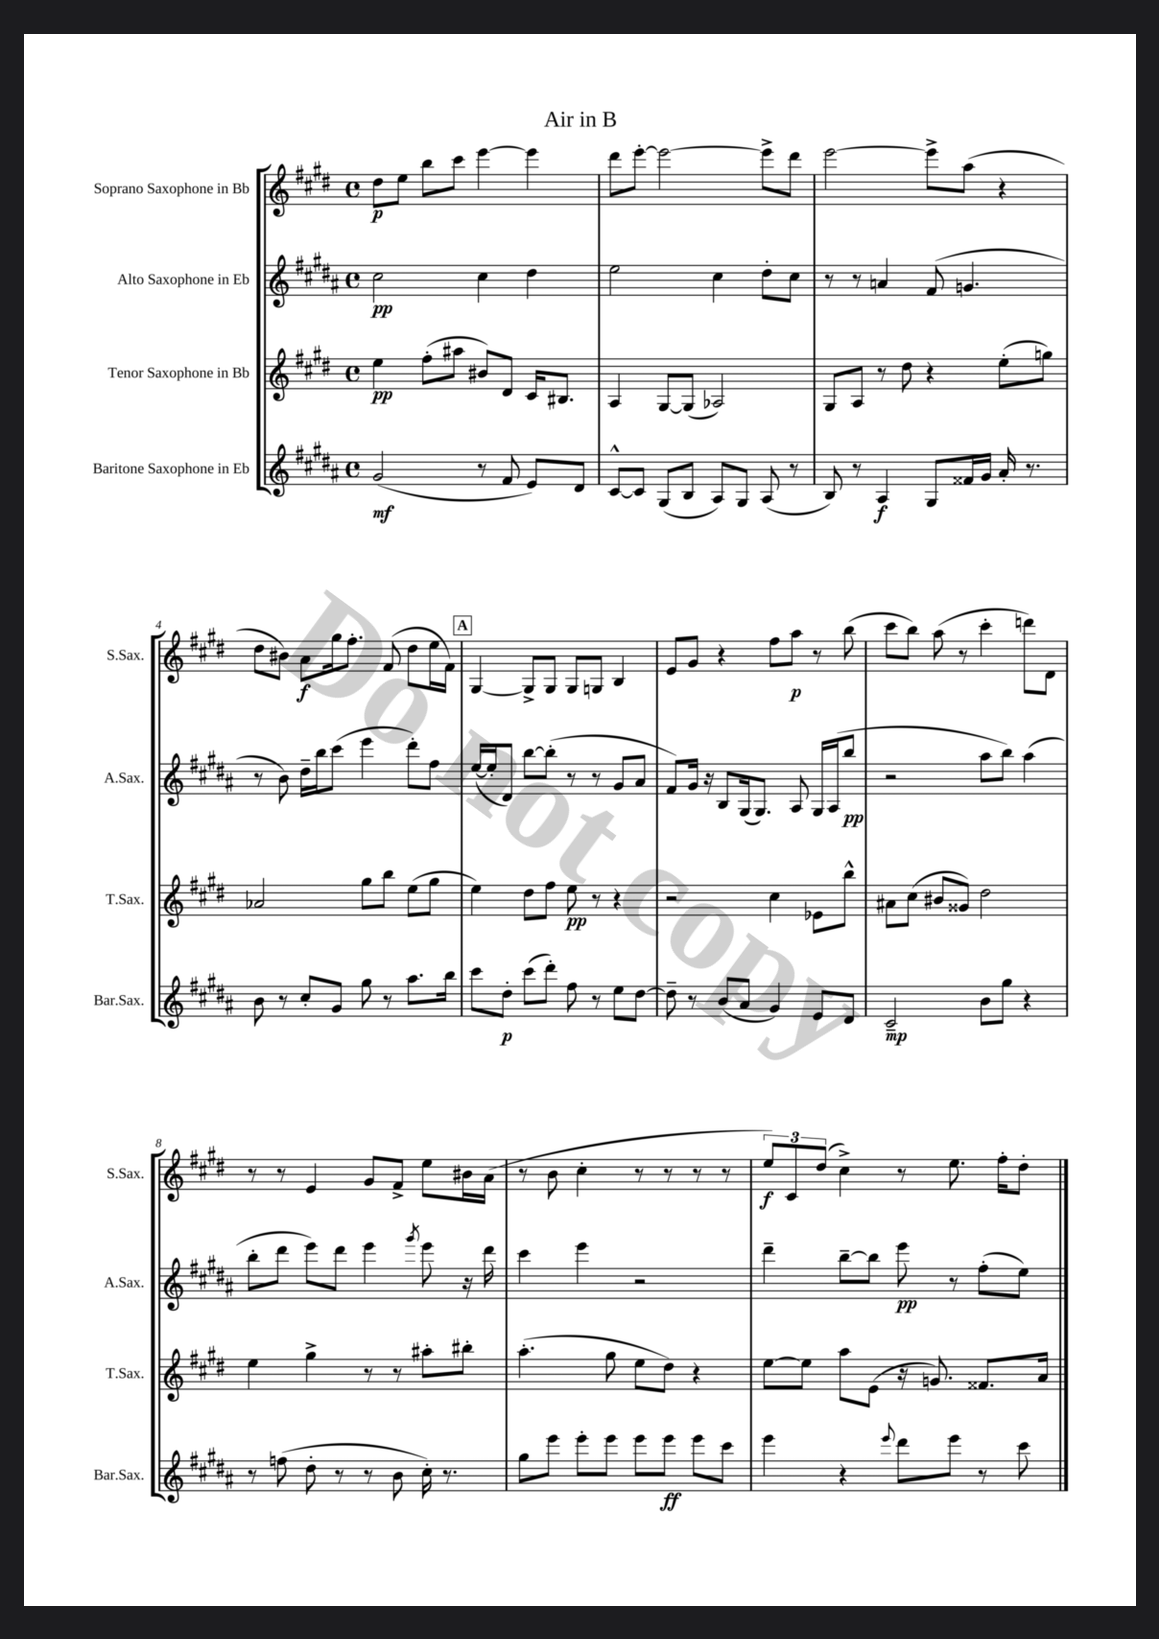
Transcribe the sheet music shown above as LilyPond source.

\header { title = "Air in B" }
<<
\new StaffGroup <<
\new Staff = "s0" \with { instrumentName = "Soprano Saxophone in Bb" shortInstrumentName = "S.Sax." } {
    \clef treble \key e \major \defaultTimeSignature \time 4/4
    \autoBeamOff dis''8[\p e''8] b''8[ cis'''8] e'''4~ e'''4 |
    dis'''8[ e'''8]~-. e'''2~ e'''8[-> dis'''8] |
    e'''2~ e'''8[-> a''8]( r4 |
    dis''8[ bis'8]) a'8[\f gis''16 fis''8.]-. fis'8( dis''8[ e''16 fis'16]) |
    \mark \markup { \box "A" } gis4~ gis8[-> gis8] gis8[ g8] b4 |
    e'8[ gis'8] r4 fis''8[ a''8]\p r8 b''8( |
    cis'''8[ b''8]) a''8( r8 cis'''4-. d'''8[) dis'8] |
    r8 r8 e'4 gis'8[ fis'8]-> e''8[ bis'16 a'16]( |
    r8 b'8 cis''4-. r8 r8 r8 r8 |
    \tuplet 3/2 { e''8[\f) cis'8 dis''8]( } cis''4->) r8 e''8. fis''16[-. dis''8]-. \bar "|." |
}
\new Staff = "s1" \with { instrumentName = "Alto Saxophone in Eb" shortInstrumentName = "A.Sax." } {
    \clef treble \key b \major \defaultTimeSignature \time 4/4
    \autoBeamOff cis''2\pp cis''4 dis''4 |
    e''2 cis''4 dis''8[-. cis''8] |
    r8 r8 a'4 fis'8( g'4. |
    r8 b'8) dis''16[-- b''16 cis'''8]( e'''4 dis'''8[-.) fis''8] |
    \mark \markup { \box "A" } e''16[~( e''16-. dis'8]) b''8[~ b''8]-.( r8 r8 gis'8[ ais'8] |
    fis'8[) gis'16] r16 b8[ gis16( gis8.]) ais8 gis16[ ais16( b''8]\pp |
    r2 ais''8[ b''8]) ais''4( |
    b''8[-. dis'''8] e'''8[) dis'''8] e'''4 \acciaccatura { gis'''8 } e'''8 r16 dis'''16 |
    cis'''4 e'''4 r2 |
    dis'''4-- b''8[~-- b''8] e'''8\pp r8 fis''8[-.( e''8]) \bar "|." |
}
\new Staff = "s2" \with { instrumentName = "Tenor Saxophone in Bb" shortInstrumentName = "T.Sax." } {
    \clef treble \key e \major \defaultTimeSignature \time 4/4
    \autoBeamOff e''4\pp fis''8[-.( ais''8] bis'8[) dis'8] cis'16[ bis8.] |
    a4 gis8[~ gis8]( aes2) |
    gis8[ a8] r8 dis''8 r4 e''8[-.( g''8]) |
    aes'2 gis''8[ b''8] e''8[( gis''8] |
    \mark \markup { \box "A" } e''4) dis''8[ fis''8] e''8\pp r8 r4 |
    r2 cis''4 ees'8[ b''8]-^ |
    ais'8[ cis''8]( bis'8[ gisis'8]) dis''2 |
    e''4 gis''4-> r8 r8 ais''8[-. bis''8]-. |
    a''4.-.( gis''8 e''8[ dis''8]) r4 |
    e''8[~ e''8] a''8[ e'8]( r16 g'8.) fisis'8.[ a'16] \bar "|." |
}
\new Staff = "s3" \with { instrumentName = "Baritone Saxophone in Eb" shortInstrumentName = "Bar.Sax." } {
    \clef treble \key b \major \defaultTimeSignature \time 4/4
    \autoBeamOff gis'2\mf( r8 fis'8 e'8[) dis'8] |
    cis'8[~-^ cis'8] gis8[( b8] ais8[) gis8] ais8( r8 |
    b8) r8 ais4\f gis8[ fisis'16 gis'16] ais'16-. r8. |
    b'8 r8 cis''8[-. gis'8] gis''8 r8 ais''8.[ b''16] |
    \mark \markup { \box "A" } cis'''8[ dis''8]-.\p cis'''8[( dis'''8]-.) fis''8 r8 e''8[ dis''8]~ |
    dis''8-- r8 b'8[( ais'8] gis'4) e'8[ dis'8] |
    cis'2--\mp b'8[ gis''8] r4 |
    r8 f''8( dis''8-. r8 r8 b'8 cis''16-.) r8. |
    gis''8[ e'''8] e'''8[-. e'''8] e'''8[ e'''8]\ff e'''8[ cis'''8] |
    e'''4 r4 \appoggiatura { e'''8 } dis'''8[ e'''8] r8 cis'''8 \bar "|." |
}
>>
>>
